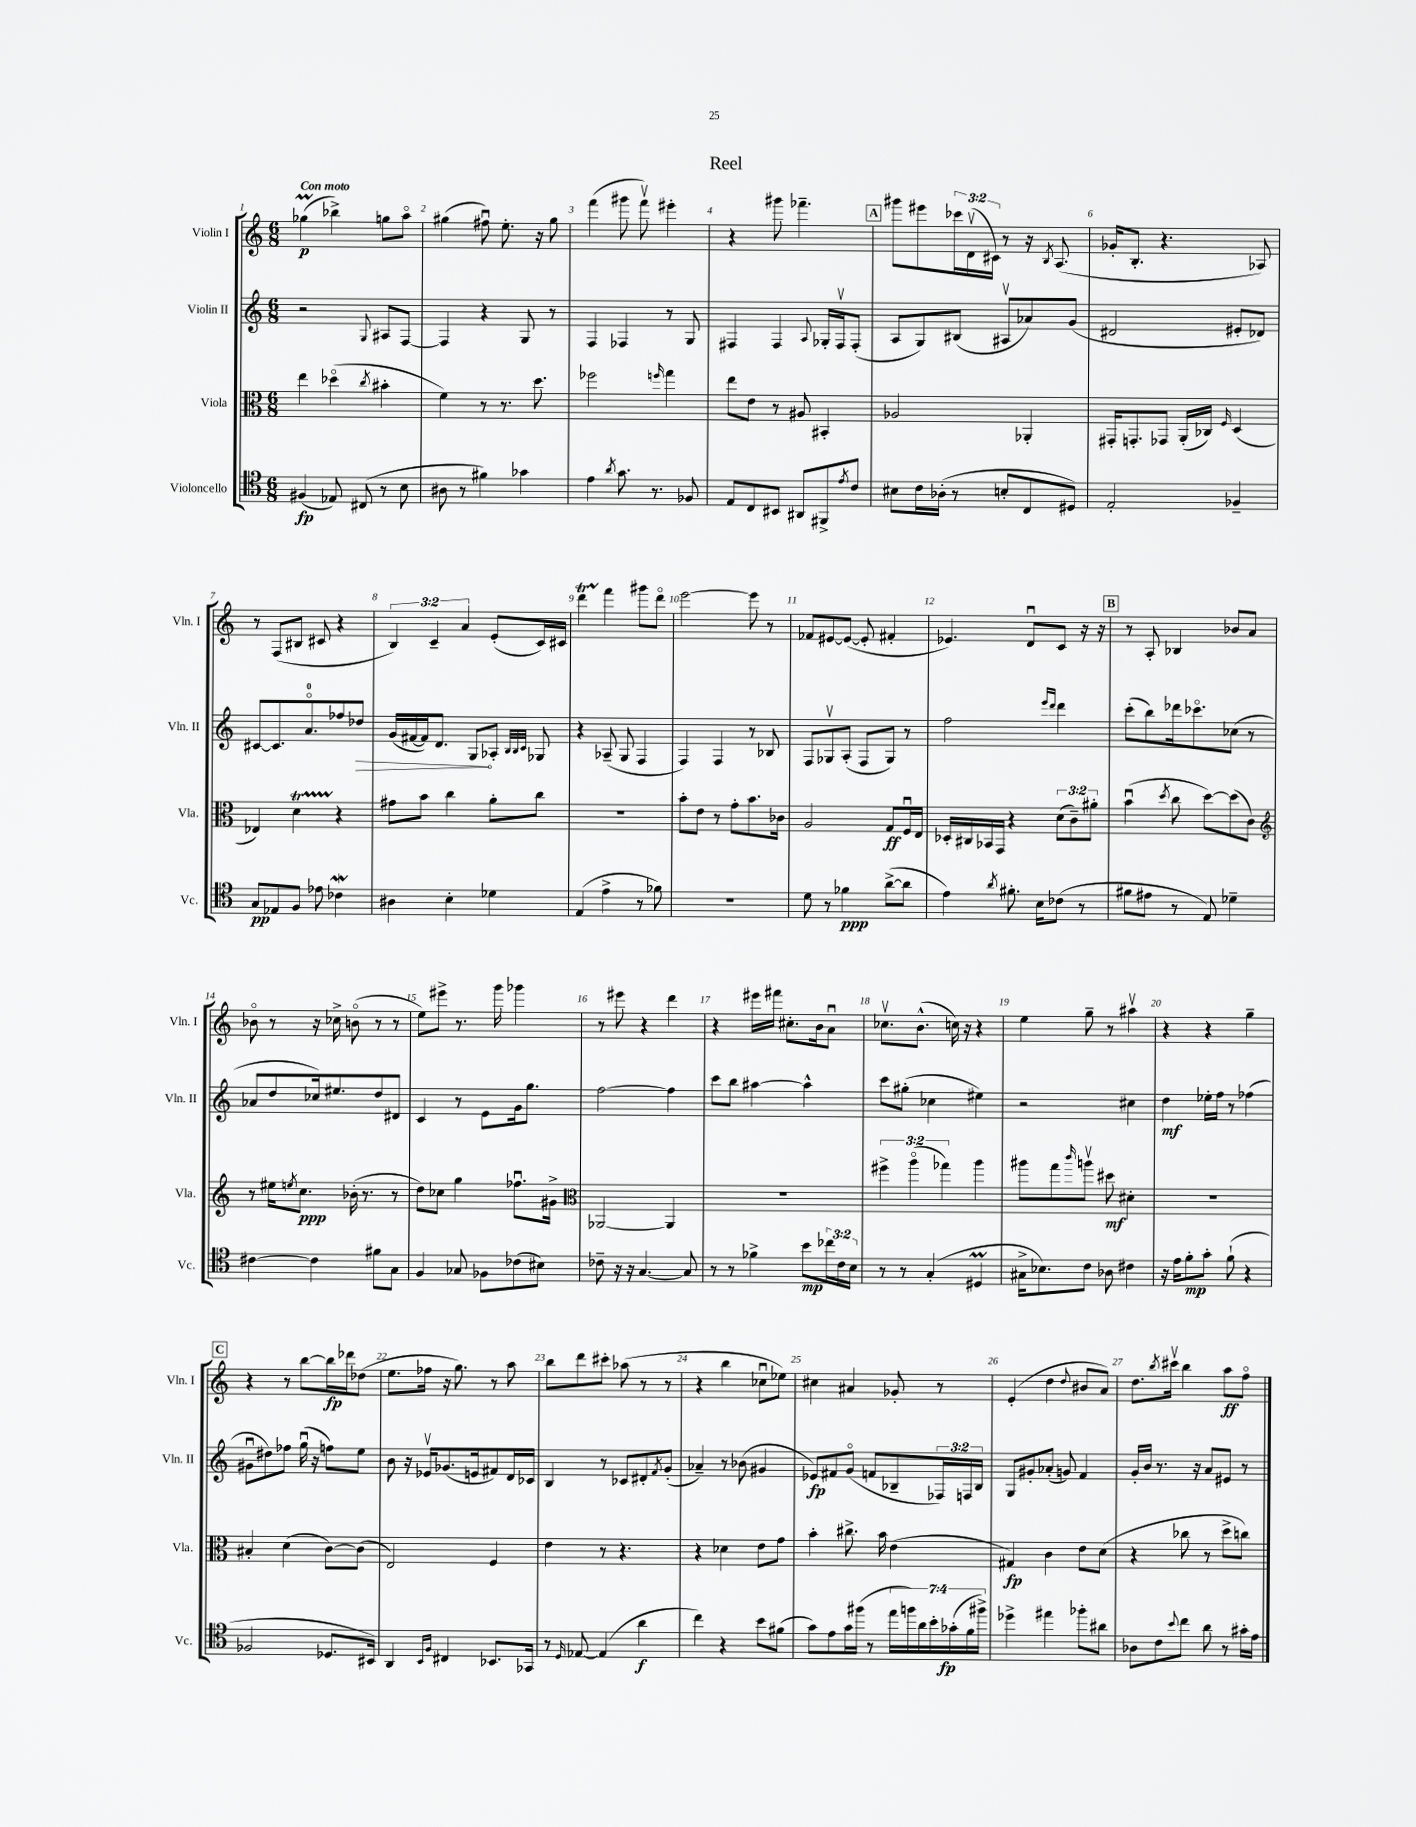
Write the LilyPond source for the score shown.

\header { title = "Reel" }
<<
\new StaffGroup <<
\new Staff = "s0" \with { instrumentName = "Violin I" shortInstrumentName = "Vln. I" } {
    \clef treble \key c \major \numericTimeSignature \time 6/8 \override Staff.TupletNumber.text = #tuplet-number::calc-fraction-text \tempo "Con moto"
    ges''4\prall\p( bes''4->) g''8 a''8\flageolet |
    gis''4( fis''8\downbow) e''8.-. r16 gis''8 |
    f'''4( gis'''8 f'''8\upbow) eis'''4-. |
    r4 gis'''8 fes'''4.-- |
    \mark \markup { \box "A" } gis'''8 eis'''8 \tuplet 3/2 { ces'''16 d'16\upbow( cis'16) } r8 r16 \acciaccatura { b8 } a8.( |
    ges'16-. b8.-. r4. aes8) |
    r8 f8( bis8 cis'8 r4 |
    \tuplet 3/2 { b4) c'4-- a'4 } e'8-.( c'16) cis'16 |
    d'''4\startTrillSpan f'''4\stopTrillSpan gis'''8 d'''8\flageolet |
    e'''2~ e'''8 r8 |
    fes'8 eis'8~ eis'8~( eis'8-. fis'4-. |
    ees'4.) d'8\downbow c'8 r16 r16 |
    \mark \markup { \box "B" } r8 a8-. bes4 bes'8 a'8 |
    bes'8\flageolet r8 r16 ces''16-> b'8\flageolet( r8 r8 |
    e''8) eis'''8-> r8. g'''16 ges'''4 |
    r8 eis'''8 r4 d'''4 |
    r4 eis'''16 fis'''16 cis''8.-. b'16 a'8\downbow |
    ces''8.\upbow b'8.-^( c''16) r16 r4 |
    e''4 g''8-- r8 ais''4\upbow |
    r4 r4 g''4-- |
    \mark \markup { \box "C" } r4 r8 b''8~ b''16\fp des'''16 des''8( |
    e''8. fes''16 r16 g''8.) r8 a''8 |
    b''8 d'''8 cis'''8-. aes''8( r8 r8 |
    r4 b''4 ces''8\downbow ees''8) |
    cis''4 ais'4 ges'8-. r8 |
    e'4-.( d''4 \appoggiatura { d''8 } bis'8 a'8) |
    d''8. \acciaccatura { b''8 } cis'''16\upbow b''4 a''8\ff f''8\flageolet \bar "|." |
}
\new Staff = "s1" \with { instrumentName = "Violin II" shortInstrumentName = "Vln. II" } {
    \clef treble \key c \major \numericTimeSignature \time 6/8 \override Staff.TupletNumber.text = #tuplet-number::calc-fraction-text
    r2 \appoggiatura { g8 } ais8 f8~ |
    f4 r4 g8 r8 |
    f4 fes4 r8 g8 |
    fis4 fis4 \appoggiatura { a8 } ges16-. fis16\upbow fis8-.( |
    \mark \markup { \box "A" } a8 g8) bis8( ais8\upbow aes'8) g'8( |
    dis'2 eis'8-. des'8) |
    cis'8~ cis'8. a'8.-0\flageolet fes''8 \once \override Hairpin.circled-tip = ##t des''8\> |
    g'16( fis'16~ fis'16) d'8. g8\! aes8-. \grace { b32 b32 c'32 } ges8 |
    r4 aes8--( g8 f4 |
    f4) f4 r8 bes8 |
    f8 ges8\upbow a8-.( f8 ges8) r8 |
    f''2 \grace { e'''16 d'''16 } d'''4 |
    \mark \markup { \box "B" } c'''8-.( b''8) des'''16 ces'''8.\flageolet ces''8( r8 |
    aes'8 d''8 ces''16) eis''8. d''8 dis'8 |
    c'4 r8 e'8 g'16 g''8. |
    f''2~ f''4 |
    c'''8 b''8 ais''4~ ais''4-^ |
    c'''8 gis''8-.( ces''4 eis''4) |
    r2 cis''4 |
    d''4\mf ees''16-. f''16 r8 fes''4( |
    \mark \markup { \box "C" } gis'8\downbow dis''8) fes''8 g''16\downbow( r16 f''8) e''8 |
    b'8 r16 ees'16\upbow ges'8.( e'16 fis'8) d'16 ces'16 |
    b4 r8 ces'8 dis'8-. \acciaccatura { f'8 } g'8-.( |
    aes'4--) r8 bes'8( gis'4 |
    ees'8\fp) fis'8 g'8\flageolet( f'8 bes8-- \tuplet 3/2 { fes16) f16 bes16 } |
    g8 gis'8-. aes'8-.( g'8) f'4 |
    g'16-. b'16 r8. r16 a'8 eis'8 r8 \bar "|." |
}
\new Staff = "s2" \with { instrumentName = "Viola" shortInstrumentName = "Vla." } {
    \clef alto \key c \major \numericTimeSignature \time 6/8 \override Staff.TupletNumber.text = #tuplet-number::calc-fraction-text
    e''4 des''4\flageolet( \acciaccatura { c''8 } bis'4-. |
    f'4) r8 r8. d''8. |
    fes''2 \grace { f''16 } g''4 |
    e''8 e'8 r8 ais8 bis,4-. |
    \mark \markup { \box "A" } aes2 aes,4-. |
    gis,16-. g,8.-. ges,8 a,16-.( ces16) \grace { f16 } d4( |
    ees4) d'4\startTrillSpan r4\stopTrillSpan |
    gis'8 b'8 c''4 a'8-. c''8 |
    R2. |
    b'8-. e'8 r8 g'8-. b'8. ces'16 |
    a2 g8\ff f16\downbow e16 |
    des16-. cis16 bes,16 g,16 r4 \tuplet 3/2 { d'8( c'8--) ais'8-. } |
    \mark \markup { \box "B" } b'4\downbow( \acciaccatura { d''8 } c''8 d''8~) d''8( c'8) |
    \clef treble r8 eis''16 \acciaccatura { e''8 } c''8.\ppp bes'16-.( r8. r8 |
    d''8) ces''8 g''4 fes''8.\downbow gis'16-> |
    \clef alto aes,2~ aes,4 |
    R2. |
    \tuplet 3/2 { fis''4-> a''4\flageolet( ges''4) } a''4 |
    ais''8 g''8 \grace { c'''16 } a''8\upbow dis''8\mf dis'4-. |
    R2. |
    \mark \markup { \box "C" } bis4-. d'4( c'8~) c'8( |
    e2) f4 |
    e'4 r8 r4. |
    r4 des'4 e'8 g'8 |
    b'4-. cis''8.-> b'16 e'4( |
    gis4\fp) c'4 e'8 d'8( |
    r4 ces''8 r8 d''8-> c''8) \bar "|." |
}
\new Staff = "s3" \with { instrumentName = "Violoncello" shortInstrumentName = "Vc." } {
    \clef tenor \key c \major \numericTimeSignature \time 6/8 \override Staff.TupletNumber.text = #tuplet-number::calc-fraction-text
    fis4\fp( ees8) cis8( r8 b8 |
    ais8 r8 fis'4) ges'4 |
    e'4 \acciaccatura { a'8 } g'8. r8. fes8 |
    e8 c8 bis,8 ais,8 fis,8-> \acciaccatura { e'8 } c'8 |
    \mark \markup { \box "A" } bis8 c'16 aes16-.( r8 b8-. c8 dis8) |
    e2-. fes4-- |
    g8\pp ees8 f8 ees'8 ces'4\mordent |
    ais4 b4-. des'4 |
    e4( e'4-> r8 fes'8) |
    R2. |
    d'8 r8 fes'4\ppp a'8~->( a'8 |
    e'4) \acciaccatura { a'8 } fis'8.-. b16 ces'8( r8 |
    \mark \markup { \box "B" } fis'8 eis'8 r8 e8) des'4-- |
    cis'4~ cis'4 fis'8 g8 |
    f4 ges8 fes8 ces'8( bis8) |
    ces'8-- r16 r16 g4.~ g8 |
    r8 r8 fes'4-> b'8\mp \tuplet 3/2 { ces''16 c'16 b16 } |
    r8 r8 g4-.( dis4\prall |
    gis16-> bes8.) c'8 aes8 cis'4 |
    r16 e'16 f'8-.\mp g'8-. f'8-!( r4 |
    \mark \markup { \box "C" } fes2 des8. bis,16) |
    a,4 \grace { b,16 f16 } cis4 bes,8. ges,16 |
    r8 \grace { d16 } ees8~ ees4( a'4\f |
    c''4) r4 b'8 fis'8( |
    g'8) e'8 g'16 fis''16( r8 \tuplet 7/4 { e''16 f''16) a'16 b'16-. ges'16-.\fp( f'16 fis''16->) } |
    des''4-> eis''4 fes''8-. ais'8 |
    aes8 c'8 \appoggiatura { b'8 } c''8 a'8 r8 gis'16-. e'16 \bar "|." |
}
>>
>>
\layout { \context { \Score \override BarNumber.break-visibility = ##(#f #t #t) barNumberVisibility = #all-bar-numbers-visible } }
